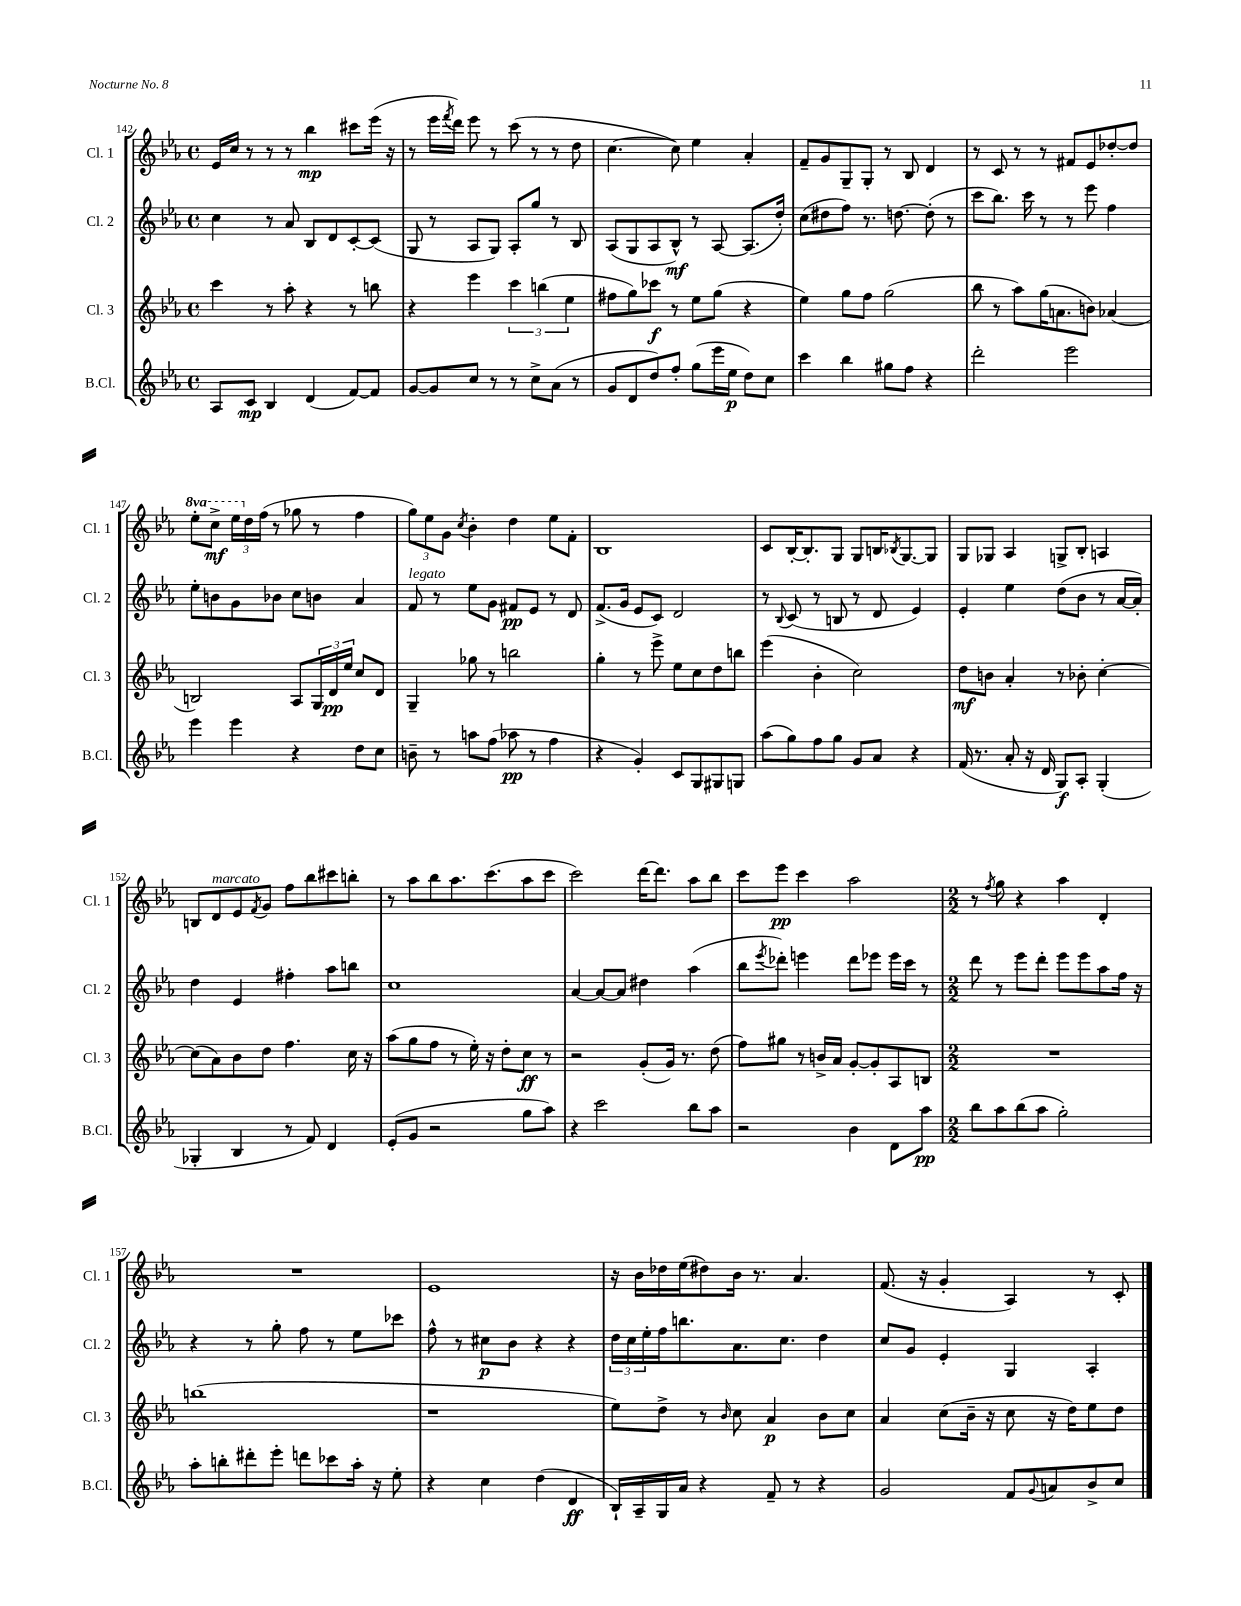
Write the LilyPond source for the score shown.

<<
\new StaffGroup <<
\new Staff = "s0" \with { instrumentName = "Cl. 1" shortInstrumentName = "Cl. 1" } {
    \clef treble \key ees \major \defaultTimeSignature \time 4/4 \set Staff.ottavationMarkups = #ottavation-simple-ordinals
    ees'16 c''16 r8 r8 r8 bes''4\mp cis'''8 ees'''16( r16 |
    r8 ees'''16 \acciaccatura { f'''8 } d'''16) ees'''8 r8 c'''8( r8 r8 d''8 |
    c''4.~ c''8) ees''4 aes'4-. |
    f'8-- g'8 g8-- g8-. r8 bes8 d'4 |
    r8 c'8 r8 r8 fis'8 ees'8 des''8~-. des''8 |
    \ottava #1 ees'''8-. c'''8->\mf \tuplet 3/2 { ees'''16 \ottava #0 d''16 f''16( } r8 ges''8 r8 f''4 |
    \tuplet 3/2 { g''8) ees''8 g'8 } \acciaccatura { c''8 } bes'4-. d''4 ees''8 f'8-. |
    bes1 |
    c'8 bes16~-. bes8.-. g8 g8 b16 \acciaccatura { bes8 } g8.~ g8 |
    g8 ges8 aes4 g8-> bes8-. a4 |
    b8 d'8^\markup { \italic "marcato" } ees'8 \acciaccatura { f'8 } g'8 f''8 bes''8 cis'''8 b''8-. |
    r8 aes''8 bes''8 aes''8. c'''8.( aes''8 c'''8 |
    c'''2) d'''16~ d'''8. aes''8 bes''8 |
    c'''8 ees'''8\pp c'''4 aes''2 |
    \numericTimeSignature \time 2/2 r8 \acciaccatura { f''8 } g''8 r4 aes''4 d'4-. |
    R1 |
    ees'1 |
    r16 bes'16 des''16 ees''16( dis''8) bes'16 r8. aes'4. |
    f'8.( r16 g'4-. aes4) r8 c'8-. \bar "|." |
}
\new Staff = "s1" \with { instrumentName = "Cl. 2" shortInstrumentName = "Cl. 2" } {
    \clef treble \key ees \major \defaultTimeSignature \time 4/4
    c''4 r8 aes'8 bes8 d'8 c'8~-. c'8( |
    g8 r8 aes8 g8) aes8-. g''8 r8 bes8 |
    aes8( g8 aes8 bes8-^\mf) r8 aes8~ aes8.( d''16-.) |
    c''8( dis''8 f''8) r8. d''8.~ d''8-.( r8 |
    c'''8 bes''8.) c'''16 r8 r8 ees'''8 f''4 |
    ees''8-. b'8 g'8 bes'8 c''8 b'8 aes'4 |
    f'8^\markup { \italic "legato" } r8 ees''8 g'8 fis'8\pp ees'8 r8 d'8 |
    f'8.->( g'16 ees'8 c'8) d'2 |
    r8 \appoggiatura { bes8 } c'8( r8 b8 r8 d'8 ees'4) |
    ees'4-. ees''4 d''8( bes'8 r8 aes'16~ aes'16-.) |
    d''4 ees'4 fis''4-. aes''8 b''8 |
    c''1 |
    aes'4~ aes'8~ aes'8 dis''4 aes''4( |
    bes''8 \acciaccatura { ees'''8 } des'''8-.) e'''4 des'''8 ees'''8 ees'''16 c'''16 r8 |
    \numericTimeSignature \time 2/2 d'''8 r8 ees'''8 d'''8-. ees'''8 ees'''8 aes''8 f''16 r16 |
    r4 r8 g''8-. f''8 r8 ees''8 ces'''8 |
    f''8-^ r8 cis''8\p bes'8 r4 r4 |
    \tuplet 3/2 { d''16 c''16 ees''16-. } f''16 b''8. aes'8. c''8. d''4 |
    c''8 g'8 ees'4-. g4 aes4-. \bar "|." |
}
\new Staff = "s2" \with { instrumentName = "Cl. 3" shortInstrumentName = "Cl. 3" } {
    \clef treble \key ees \major \defaultTimeSignature \time 4/4
    c'''4 r8 aes''8-. r4 r8 b''8 |
    r4 ees'''4 \tuplet 3/2 { c'''4 b''4( ees''4 } |
    fis''8 g''8) ces'''8\f r8 ees''8 g''8( r4 |
    ees''4) g''8 f''8 g''2( |
    bes''8 r8 aes''8) g''16( a'8. b'8) aes'4( |
    b2) aes8 \tuplet 3/2 { g16 d'16\pp ees''16 } c''8 d'8 |
    g4-- ges''8 r8 b''2 |
    g''4-. r8 ees'''8-> ees''8 c''8 d''8 b''8 |
    ees'''4( bes'4-. c''2) |
    d''8\mf b'8 aes'4-. r8 bes'8-. c''4~-. |
    c''8( aes'8) bes'8 d''8 f''4. c''16 r16 |
    aes''8( g''8 f''8 r8 ees''16-.) r16 d''8-. c''8\ff r8 |
    r2 g'8-.( g'16) r8. d''8( |
    f''8) gis''8 r8 b'16-> aes'16 g'8~-. g'8-. aes8 b8 |
    \numericTimeSignature \time 2/2 R1 |
    b''1( |
    r1 |
    ees''8) d''8-> r8 \grace { bes'16 } c''8 aes'4\p bes'8 c''8 |
    aes'4 c''8( bes'16-- r16 c''8 r16 d''16) ees''8 d''8 \bar "|." |
}
\new Staff = "s3" \with { instrumentName = "B.Cl." shortInstrumentName = "B.Cl." } {
    \clef treble \key ees \major \defaultTimeSignature \time 4/4
    aes8 c'8\mp bes4 d'4( f'8~) f'8 |
    g'8~ g'8 c''8 r8 r8 c''8-> aes'8( r8 |
    g'8 d'8 d''8) f''8-. g''8( ees'''16 ees''16\p d''8) c''8 |
    c'''4 bes''4 gis''8 f''8 r4 |
    d'''2-. ees'''2 |
    ees'''4 ees'''4 r4 d''8 c''8 |
    b'8-- r8 a''8 f''8( aes''8\pp r8 f''4 |
    r4 g'4-.) c'8 g8 gis8 g8 |
    aes''8( g''8) f''8 g''8 g'8 aes'8 r4 |
    f'16( r8. aes'8-. r16 d'16 g8\f) aes8-. g4-.( |
    ges4-. bes4 r8 f'8) d'4 |
    ees'8-.( g'8 r2 g''8 aes''8) |
    r4 c'''2 bes''8 aes''8 |
    r2 bes'4 d'8 aes''8\pp |
    \numericTimeSignature \time 2/2 bes''8 aes''8 bes''8( aes''8 g''2-.) |
    aes''8-. b''8-. dis'''8-. ees'''8-. d'''8 ces'''8 aes''16-. r16 ees''8-. |
    r4 c''4 d''4( d'4\ff |
    bes16-!) aes16-- g16 aes'16 r4 f'8-- r8 r4 |
    g'2 f'8 \appoggiatura { g'8 } a'8 bes'8-> c''8 \bar "|." |
}
>>
>>
\layout { \context { \Score currentBarNumber = #142 } }
